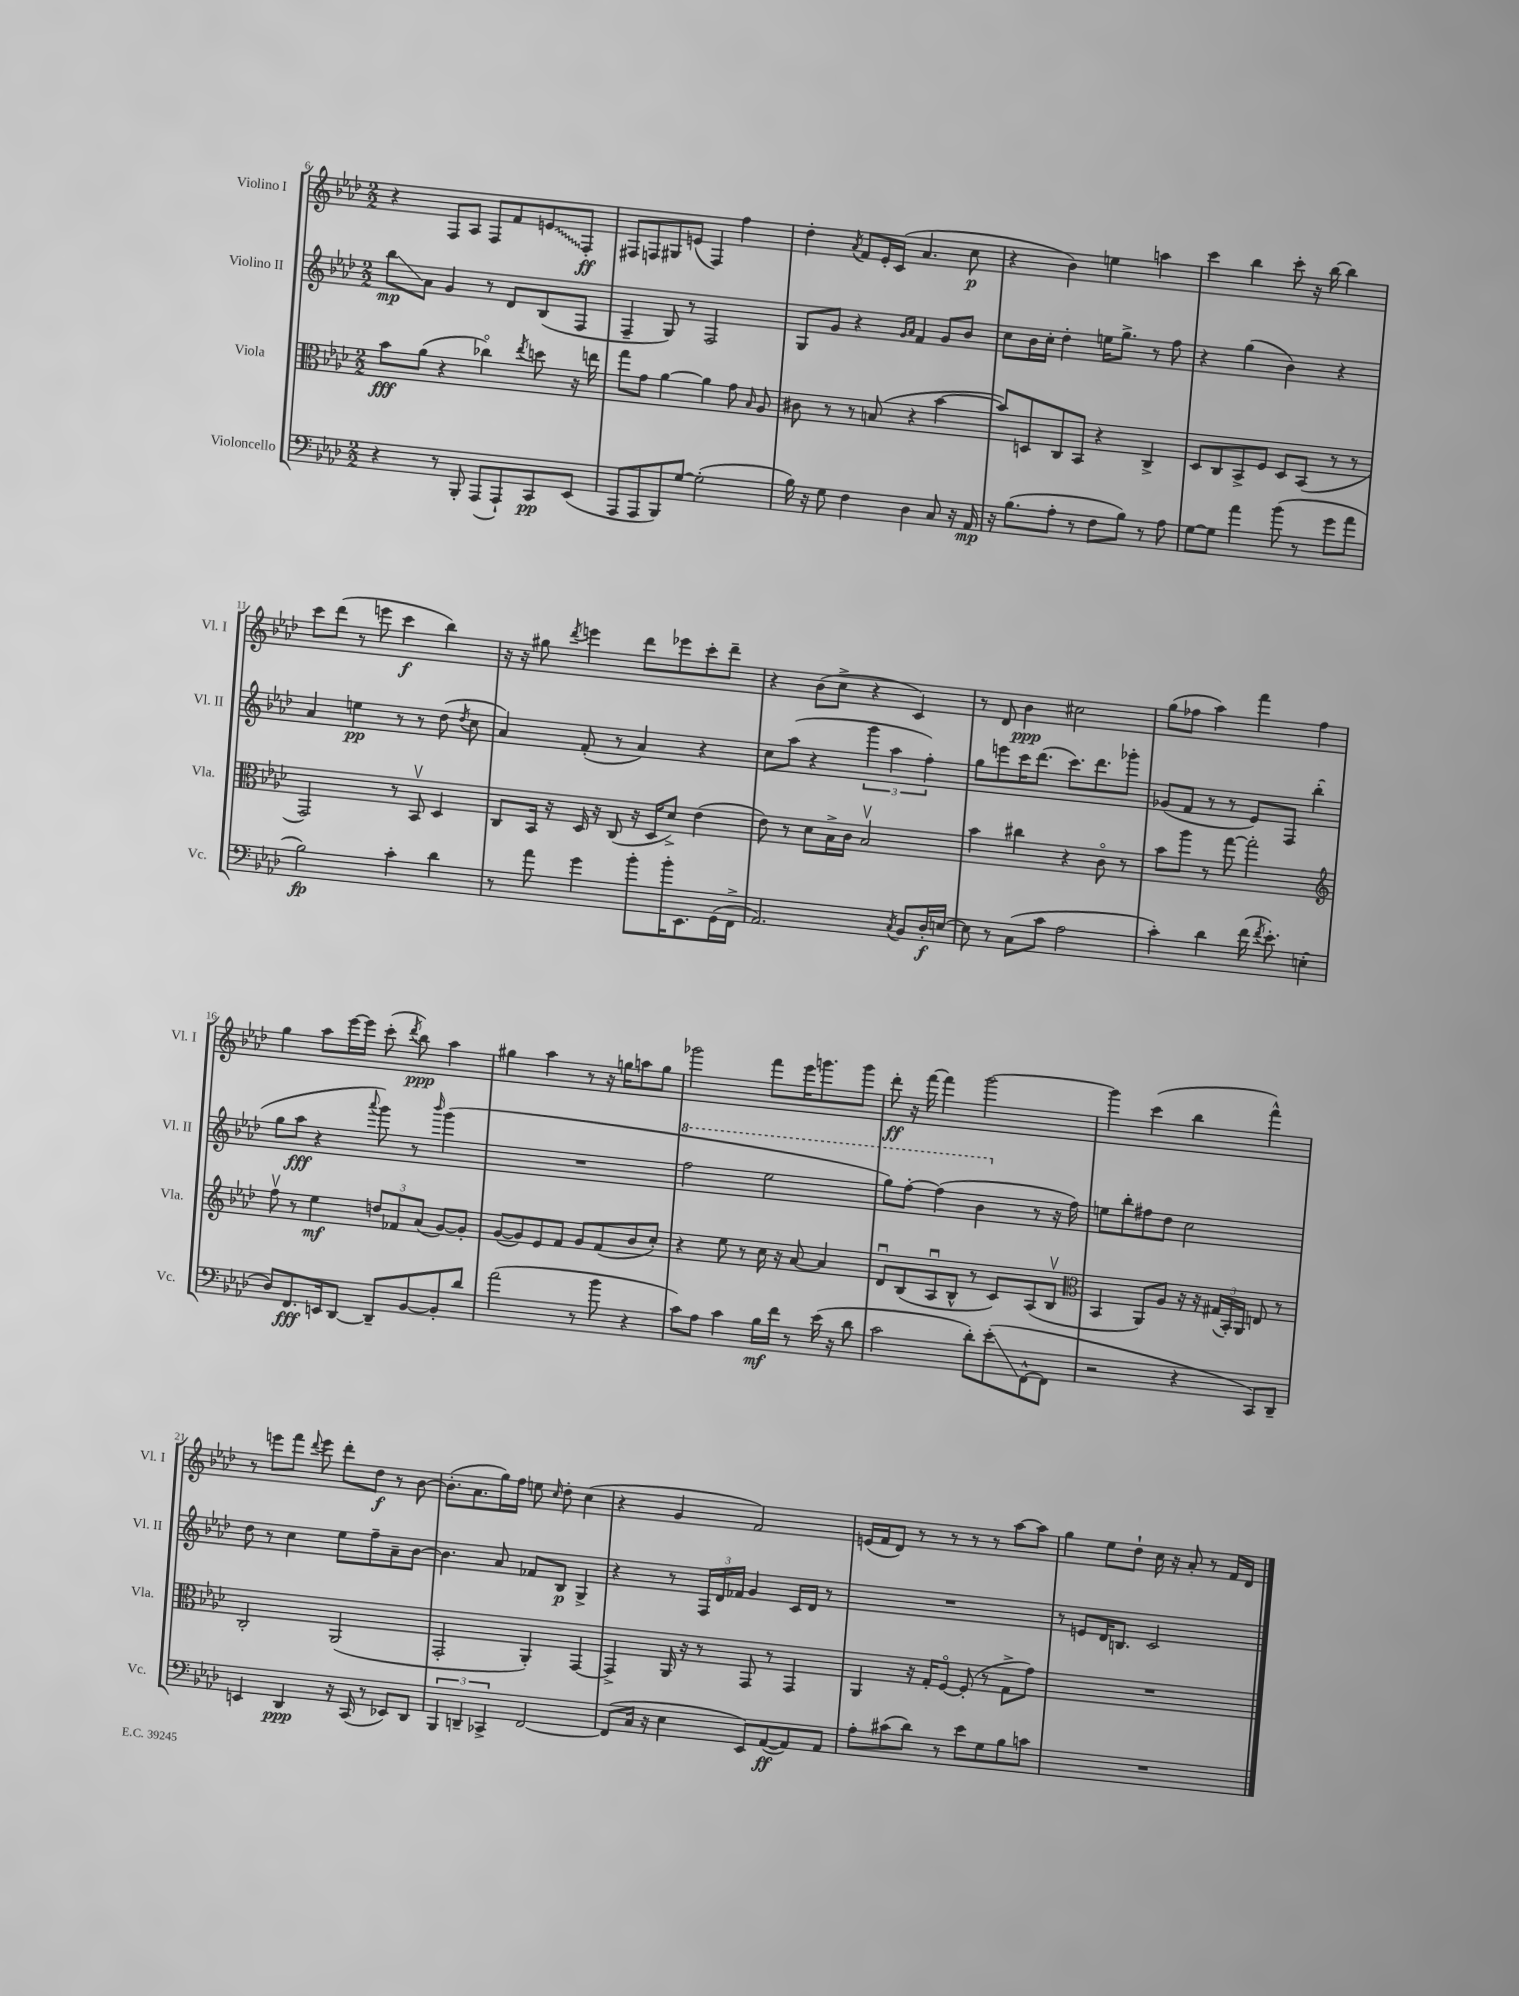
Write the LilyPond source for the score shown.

<<
\new StaffGroup <<
\new Staff = "s0" \with { instrumentName = "Violino I" shortInstrumentName = "Vl. I" } {
    \clef treble \key aes \major \numericTimeSignature \time 2/2
    \autoBeamOff r4 f8[ aes8] f8[ f'8 \once \override Glissando.style = #'zigzag e'8\glissando f8]-.\ff |
    fis8[ f8 gis8 e'8]( f4) f''4 |
    des''4-. \acciaccatura { aes'8 } f'8[ ees'16-. c'16]( aes'4. c''8\p |
    r4 bes'4) e''4 a''4 |
    c'''4 bes''4 c'''8-. r16 bes''16~ bes''4 |
    c'''8[ des'''8]( r8 e'''8 c'''4\f bes''4) |
    r16 r16 gis''8 \acciaccatura { des'''8 } e'''4 des'''8[ ees'''8 c'''8-. des'''8]-- |
    r4 bes'8[( c''8]-> r4 c'4) |
    r8 des'8 bes'4\ppp cis''2 |
    g''8[( fes''8] aes''4) f'''4 fes''4 |
    g''4 aes''8[ ees'''16~ ees'''16] c'''8-.( \acciaccatura { des'''8 } bes''8\ppp) aes''4 |
    gis''4 aes''4 r8 r16 g''16[ a''8 g''8] |
    ges'''2 f'''8[ ees'''16 g'''8. g'''8] |
    des'''8-.\ff r16 f'''16~ f'''4 g'''2~ |
    g'''4 c'''4( bes''4 f'''4-^) |
    r8 e'''8[ f'''8] \appoggiatura { des'''8 } e'''8 des'''8[-. des''8]\f r8 bes'8~ |
    bes'8.[-.( aes'8. g''16) f''16] e''8 \grace { c''16 } des''8-. c''4( |
    r4 g'4 f'2) |
    e'16[( f'16 des'8]) r8 r8 r8 r8 aes''8[~ aes''8] |
    g''4 ees''8[ des''8]-! c''16 r16 aes'8-. r8 f'16[ des'16] \bar "|." |
}
\new Staff = "s1" \with { instrumentName = "Violino II" shortInstrumentName = "Vl. II" } {
    \clef treble \key aes \major \numericTimeSignature \time 2/2
    \autoBeamOff bes''8[\glissando\mp aes'8] g'4 r8 des'8[ bes8( f8] |
    f4-- g8) r8 f2 |
    g8[ g'8] r4 \grace { g'16[ aes'16] } f'4 g'8[ bes'8] |
    c''8[ bes'16 c''16]-. des''4-. e''16[ g''8.]-> r8 f''8 |
    r4 g''4( bes'4) r4 |
    aes'4 e''4\pp r8 r8 des''8( \acciaccatura { des''8 } c''8 |
    aes'4) f'8-.( r8 aes'4) r4 |
    c''8[ aes''8]( r4 \tuplet 3/2 { g'''4 aes''4 f''4-.) } |
    g''8[ e'''8 c'''16 des'''8.]( c'''8.[) des'''8. ges'''8]-. |
    ges'8[( f'8] r8 r8 ees'8[) f8] bes''4-.( |
    g''8[ aes''8]\fff r4 \appoggiatura { aes'''8 } g'''8) r8 \grace { bes'''16 } g'''4( |
    R1 |
    \ottava #1 f'''2 ees'''2 |
    g'''8[) f'''8]~-. f'''4( bes''4 \ottava #0 r8 r16 f''16) |
    e''8[ bes''8-. fis''8 des''8] c''2 |
    des''8 r8 c''4 ees''8[ f''8-- aes'8-- bes'8]~ |
    bes'4. aes'8 fes'8[ bes8]\p g4-> |
    r4 r8 \tuplet 3/2 { f16[ des'16 fes'16] } g'4 c'16[ des'16] r8 |
    R1 |
    r8 e'8[ des'16 b8.] c'2 \bar "|." |
}
\new Staff = "s2" \with { instrumentName = "Viola" shortInstrumentName = "Vla." } {
    \clef alto \key aes \major \numericTimeSignature \time 2/2
    \autoBeamOff bes'8[\fff aes'8]( r4 ces''4\flageolet) \acciaccatura { ees''8 } d''8 r16 e''16 |
    g''8[ g'8] aes'4~ aes'4 g'8 \grace { bes16 } aes8 |
    cis'8 r8 r8 b8( r4 bes'4~ |
    bes'8[) d8 c8 bes,8] r4 c4-> |
    des8[ c8 bes,8-> f8] des8[ bes,8]( r8 r8 |
    g,2) r8 bes,8\upbow des4 |
    c8[ bes,16] r16 des16 r16 c8( r16 des16[ des'8]->) ees'4( |
    ees'8) r8 des'8[ bes16-> c'16] bes2\upbow |
    bes'4 cis''4 r4 c'8\flageolet r8 |
    bes'8[ aes''8] r8 g''8~ g''2-. |
    \clef treble f''8\upbow r8 ees''4\mf \tuplet 3/2 { d''8[ fes'8 aes'8]( } g'8[~) g'8]-. |
    g'8[~( g'8) ees'8 f'8] g'8[ f'8( bes'8 c''8]-.) |
    r4 ees''8 r8 c''16 r16 aes'8~ aes'4 |
    des'8[\downbow bes8( aes8\downbow bes8]-^ r8 c'8[) aes8( bes8]\upbow |
    \clef alto bes,4 aes,8[) aes8] r16 r16 \tuplet 3/2 { gis16[( bes,16-.) aes,16] } e8 r8 |
    c2-. aes,2( |
    g,2-. aes,4-.) g,4~ |
    g,4-> aes,16 r16 r8 g,8 r8 g,4 |
    aes,4 r16 g16[-. f8]~\flageolet f8-.( r8 g8[-> g'8]) |
    R1 \bar "|." |
}
\new Staff = "s3" \with { instrumentName = "Violoncello" shortInstrumentName = "Vc." } {
    \clef bass \key aes \major \numericTimeSignature \time 2/2
    \autoBeamOff r4 r8 bes,,8-. aes,,8[( aes,,8-!) c,8\pp ees,8]( |
    aes,,8[ aes,,8 bes,,8) g8]~ g2-.( |
    bes16) r16 g8 f4 des4 c8 r16 aes,16\mp |
    r16 bes8.[( aes8]-. r8 f8[ bes8]) r8 aes8 |
    g8[~ g8] aes'4 bes'8( r8 g'8[ aes'8] |
    bes2\fp) c'4-. des'4 |
    r8 aes'8 g'4 bes'8[-. bes'16-. ees,8. g,16( f,16]-> |
    aes,2.) \acciaccatura { c8 } bes,8[ des16-.\f e16]~ |
    e8 r8 c8[( c'8] aes2 |
    c'4-.) des'4 f'16( \acciaccatura { f'8 } ees'8.-.) e4-.( |
    des8[) f,8.\fff e,16 des,8]~ des,8[-- bes,8~ bes,8-. des'8] |
    aes'2( r8 bes'8 r4 |
    c'8[) aes8] c'4 bes16[\mf f'16] r8 ees'16( r16 des'8 |
    c'2 des'8[-.) ees'8-.\glissando( f,8~-^ f,8] |
    r2 r4 c,8[) des,8]-- |
    e,4 des,4\ppp r16 c,16( r8 ees,8[) des,8] |
    \tuplet 3/2 { bes,,4 d,4-- ces,4-> } f,2~ |
    f,8[( c16] r16 ees4 ees,8[) aes,8~\ff( aes,8) aes,8] |
    aes8[-. cis'8( des'8]) r8 ees'8[ g8 bes8 c'8] |
    R1 \bar "|." |
}
>>
>>
\layout { \context { \Score currentBarNumber = #6 } }
